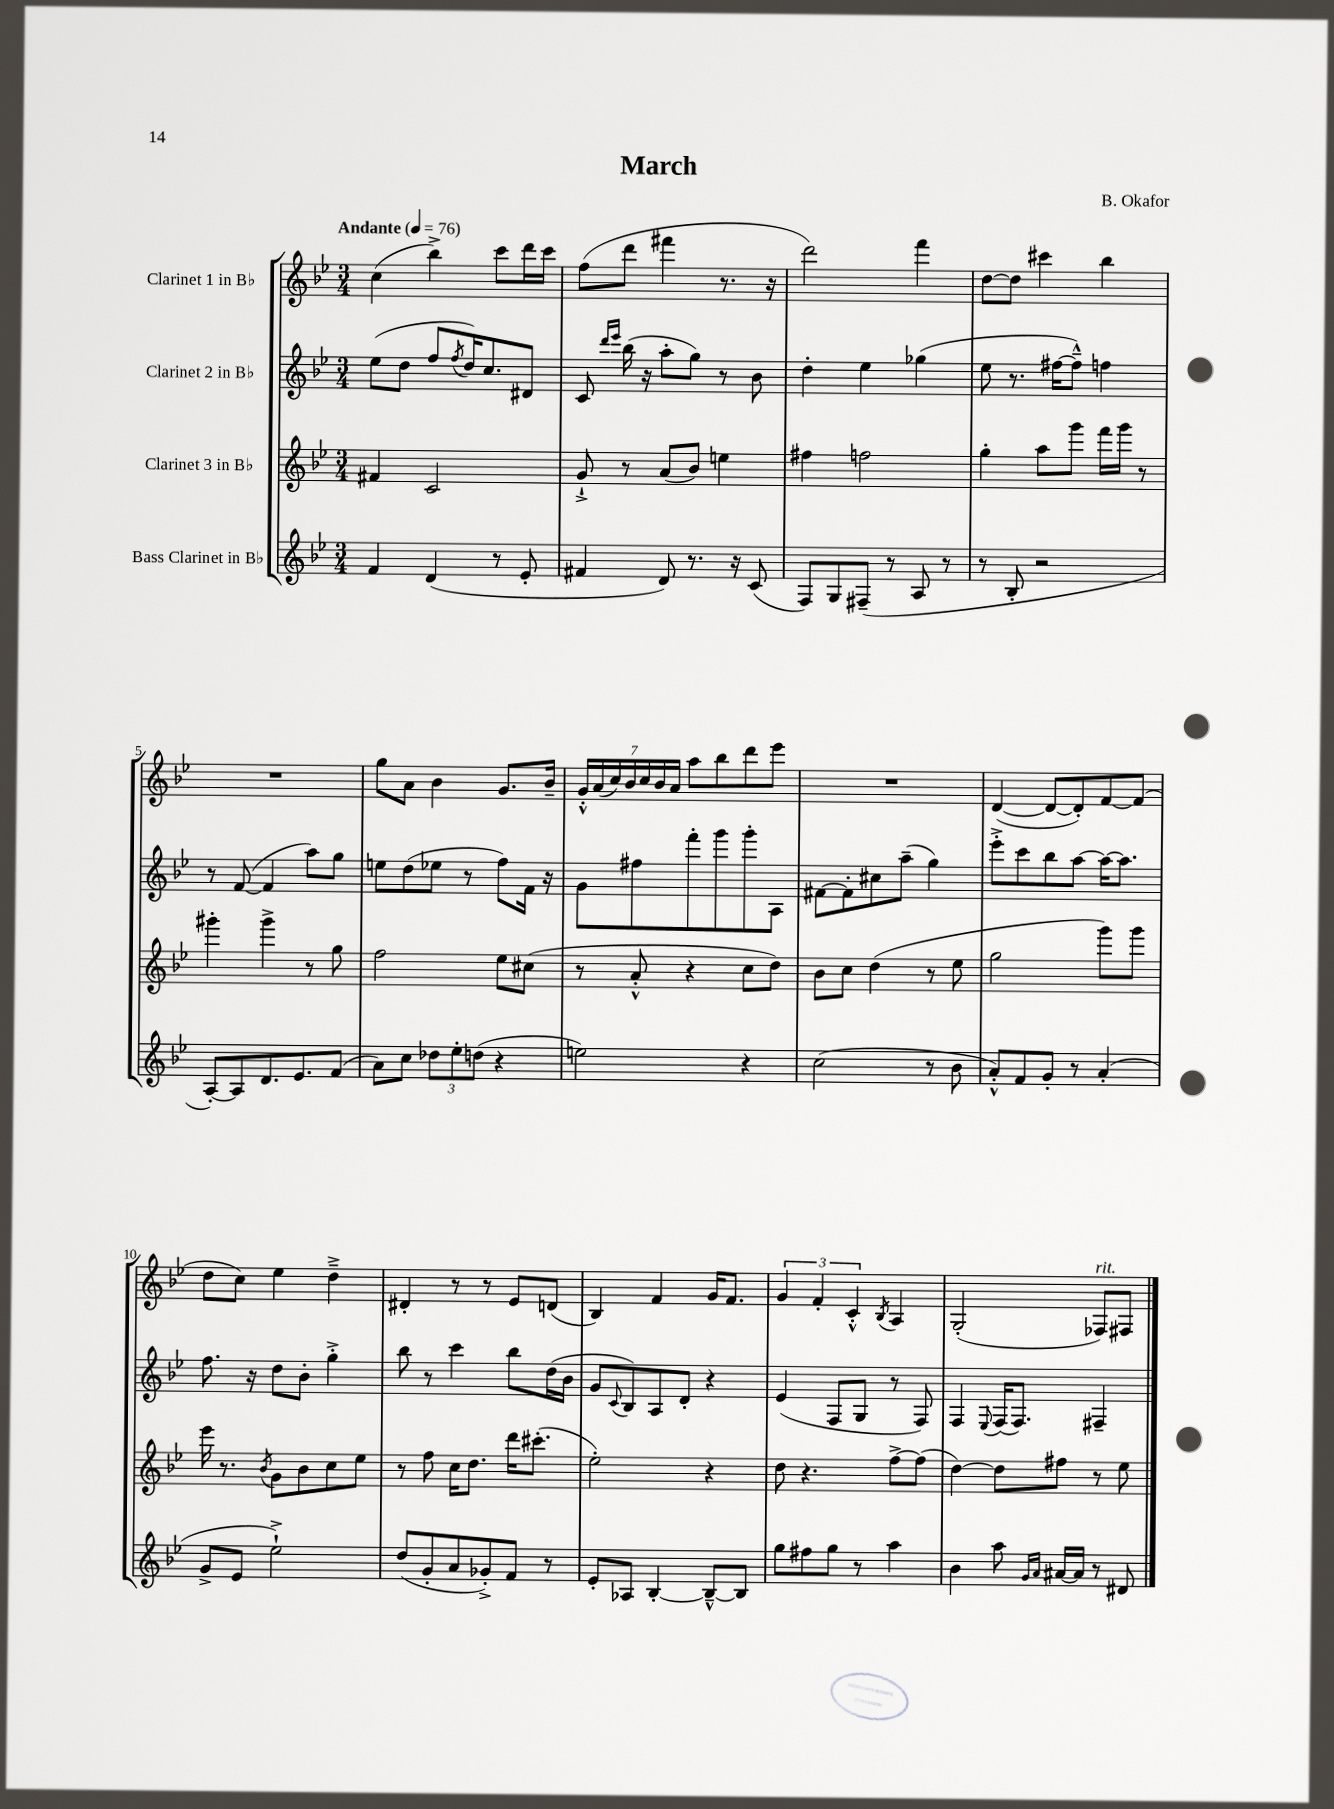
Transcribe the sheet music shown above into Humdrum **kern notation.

**kern	**kern	**kern	**kern
*part4	*part3	*part2	*part1
*staff4	*staff3	*staff2	*staff1
*I"Bass Clarinet in B♭	*I"Clarinet 3 in B♭	*I"Clarinet 2 in B♭	*I"Clarinet 1 in B♭
*clefG2	*clefG2	*clefG2	*clefG2
*k[b-e-]	*k[b-e-]	*k[b-e-]	*k[b-e-]
*M3/4	*M3/4	*M3/4	*M3/4
*MM76	*MM76	*MM76	*MM76
=1	=1	=1	=1
!	!	!	!LO:TX:a:B:t=Andante
4f/	4f#X/	(8ee-\L	(4cc\
.	.	8dd\J	.
(4d/	2c/	8ff/L	4bb-^\)
.	.	8qff/	.
.	.	16dd/K)	.
.	.	8.cc/	.
8r	.	.	8ccc\L
8e-'/	.	8d#X/J	16ddd\L
.	.	.	16ccc\JJ
=2	=2	=2	=2
4f#X/	8g`^/	8c/	(8ff\L
.	.	16qqddd/LL	.
.	.	16qqeee-/JJ	.
.	8r	(16bb-\	8ddd\J
.	.	16r	.
8d/)	(8a/L	8aa'\L	4fff#X\
8.r	8b-/J)	8gg\J)	.
.	4een\	8r	8.r
16r	.	.	.
(8c/	.	8b-\	.
.	.	.	16r
=3	=3	=3	=3
8F/L)	4ff#X\	4dd'\	2ddd\)
8G/	.	.	.
(8F#X~/J	2ffn\	4ee-\	.
8r	.	.	.
8A/	.	(4gg-X\	4fff\
8r	.	.	.
=4	=4	=4	=4
8r	4gg'\	8ee-\	[8dd\L
8B-'/	.	8.r	8dd\J]
2r	8aa\L	.	4ccc#X\
.	.	[16ff#X\KL	.
.	8ggg\J	8ff#~^^\J])	.
.	16fff\LL	4ffn\	4bb-\
.	16ggg\JJ	.	.
.	8r	.	.
!!LO:LB:g=z
=5	=5	=5	=5
[8A'/L)	4ggg#X'\	8r	2.r
8A/]	.	([8f/	.
8.d/	4ggg#^\	4f/]	.
8.e-/	.	.	.
.	8r	8aa\L)	.
(8f/J	8gg\	8gg\J	.
=6	=6	=6	=6
8a\L)	2ff\	8een\L	8gg\L
8cc\J	.	(8dd\	8a\J
12dd-X\L	.	8ee-X\J	4b-\
12ee-'\	.	.	.
.	.	8r	.
(12ddn\J	.	.	.
4r	8ee-\L	8ff\L)	8.g/L
.	(8cc#X\J	16f\Jk	.
.	.	16r	16b-~/Jk
=7	=7	=7	=7
2een\)	8r	8g\L	28g'^^/LL
.	.	.	(28a/
.	.	.	28cc/)
.	.	.	28b-/
.	8a'^^/	8ff#X\	.
.	.	.	28cc/
.	.	.	28b-/
.	.	.	28a/JJ
.	4r	8fff'\	8aa\L
.	.	8ggg\	8bb-\
4r	8cc\L	8ggg'\	8ddd\
.	8dd\J)	8A\J	8eee-\J
=8	=8	=8	=8
(2cc\	8b-\L	[8f#X\L	2.r
.	8cc\J	8f#'\]	.
.	(4dd\	8cc#X\	.
.	.	(8aa~\J	.
8r	8r	4gg\)	.
8b-\	8ee-\	.	.
=9	=9	=9	=9
8a'^^/L)	2gg\	8eee-'^\L	([4d/
8f/	.	8ccc\	.
8g'/J	.	8bb-\	8d/L_
8r	.	[8aa\J	8d'/])
(4a'/	8ggg\L)	16aa\KL_	[8f/
.	.	8.aa\J]	.
.	8ggg\J	.	(8f/J]
!!LO:LB:g=z
=10	=10	=10	=10
8g^/L	16eee-\	8.ff\	8dd\L
.	8.r	.	.
8e-/J	.	.	8cc\J)
.	.	16r	.
.	8qb-/	.	.
2ee-`^\)	8g\L	8dd\L	4ee-\
.	8b-\	8b-'\J	.
.	8cc\	4gg'^\	4dd~^\
.	8ee-\J	.	.
=11	=11	=11	=11
(8dd/L	8r	8bb-\	4d#X'/
8g'/	8ff\	8r	.
8a/	16cc\KL	4ccc\	8r
.	8.dd\J	.	.
8g-X'^/)	.	.	8r
8f/J	16ddd\KL	8bb-\L	8e-/L
.	(8.ccc#X'\J	.	.
8r	.	(16dd\L	(8dn/J
.	.	16b-\JJ	.
=12	=12	=12	=12
8e-'/L	2ee-'\)	8g/L	4B-/)
.	.	8qqc/	.
8A-X/J	.	8B-/)	.
[4B-'/	.	8A/	4f/
.	.	8d'/J	.
8B-~^^/L_	4r	4r	16g/KL
.	.	.	8.f/J
8B-/J]	.	.	.
=13	=13	=13	=13
8gg\L	8dd\	(4e-/	6g/
8ff#X\	4.r	.	.
.	.	.	6f'/
8gg\J	.	8F/L	.
.	.	.	6c'^^/
8r	.	8G/J	.
.	.	.	8qB-/
4aa\	[8ff^\L	8r	4A/
.	(8ff\J]	8F/)	.
=14	=14	=14	=14
4b-\	[4dd\)	4F/	(2G'/
.	.	8qqE-/	.
8aa\	8dd\L]	(16F/KL	.
.	.	8.F/J)	.
16qqg/LL	.	.	.
16qqa/JJ	.	.	.
[16a#X/LL	8ff#X\J	.	.
16a#/JJ]	.	.	.
!	!	!	!LO:TX:a:i:t=rit.
8r	8r	4F#X~/	8F-X/L)
8d#X/	8ee-\	.	8F#X/J
==	==	==	==
*-	*-	*-	*-
